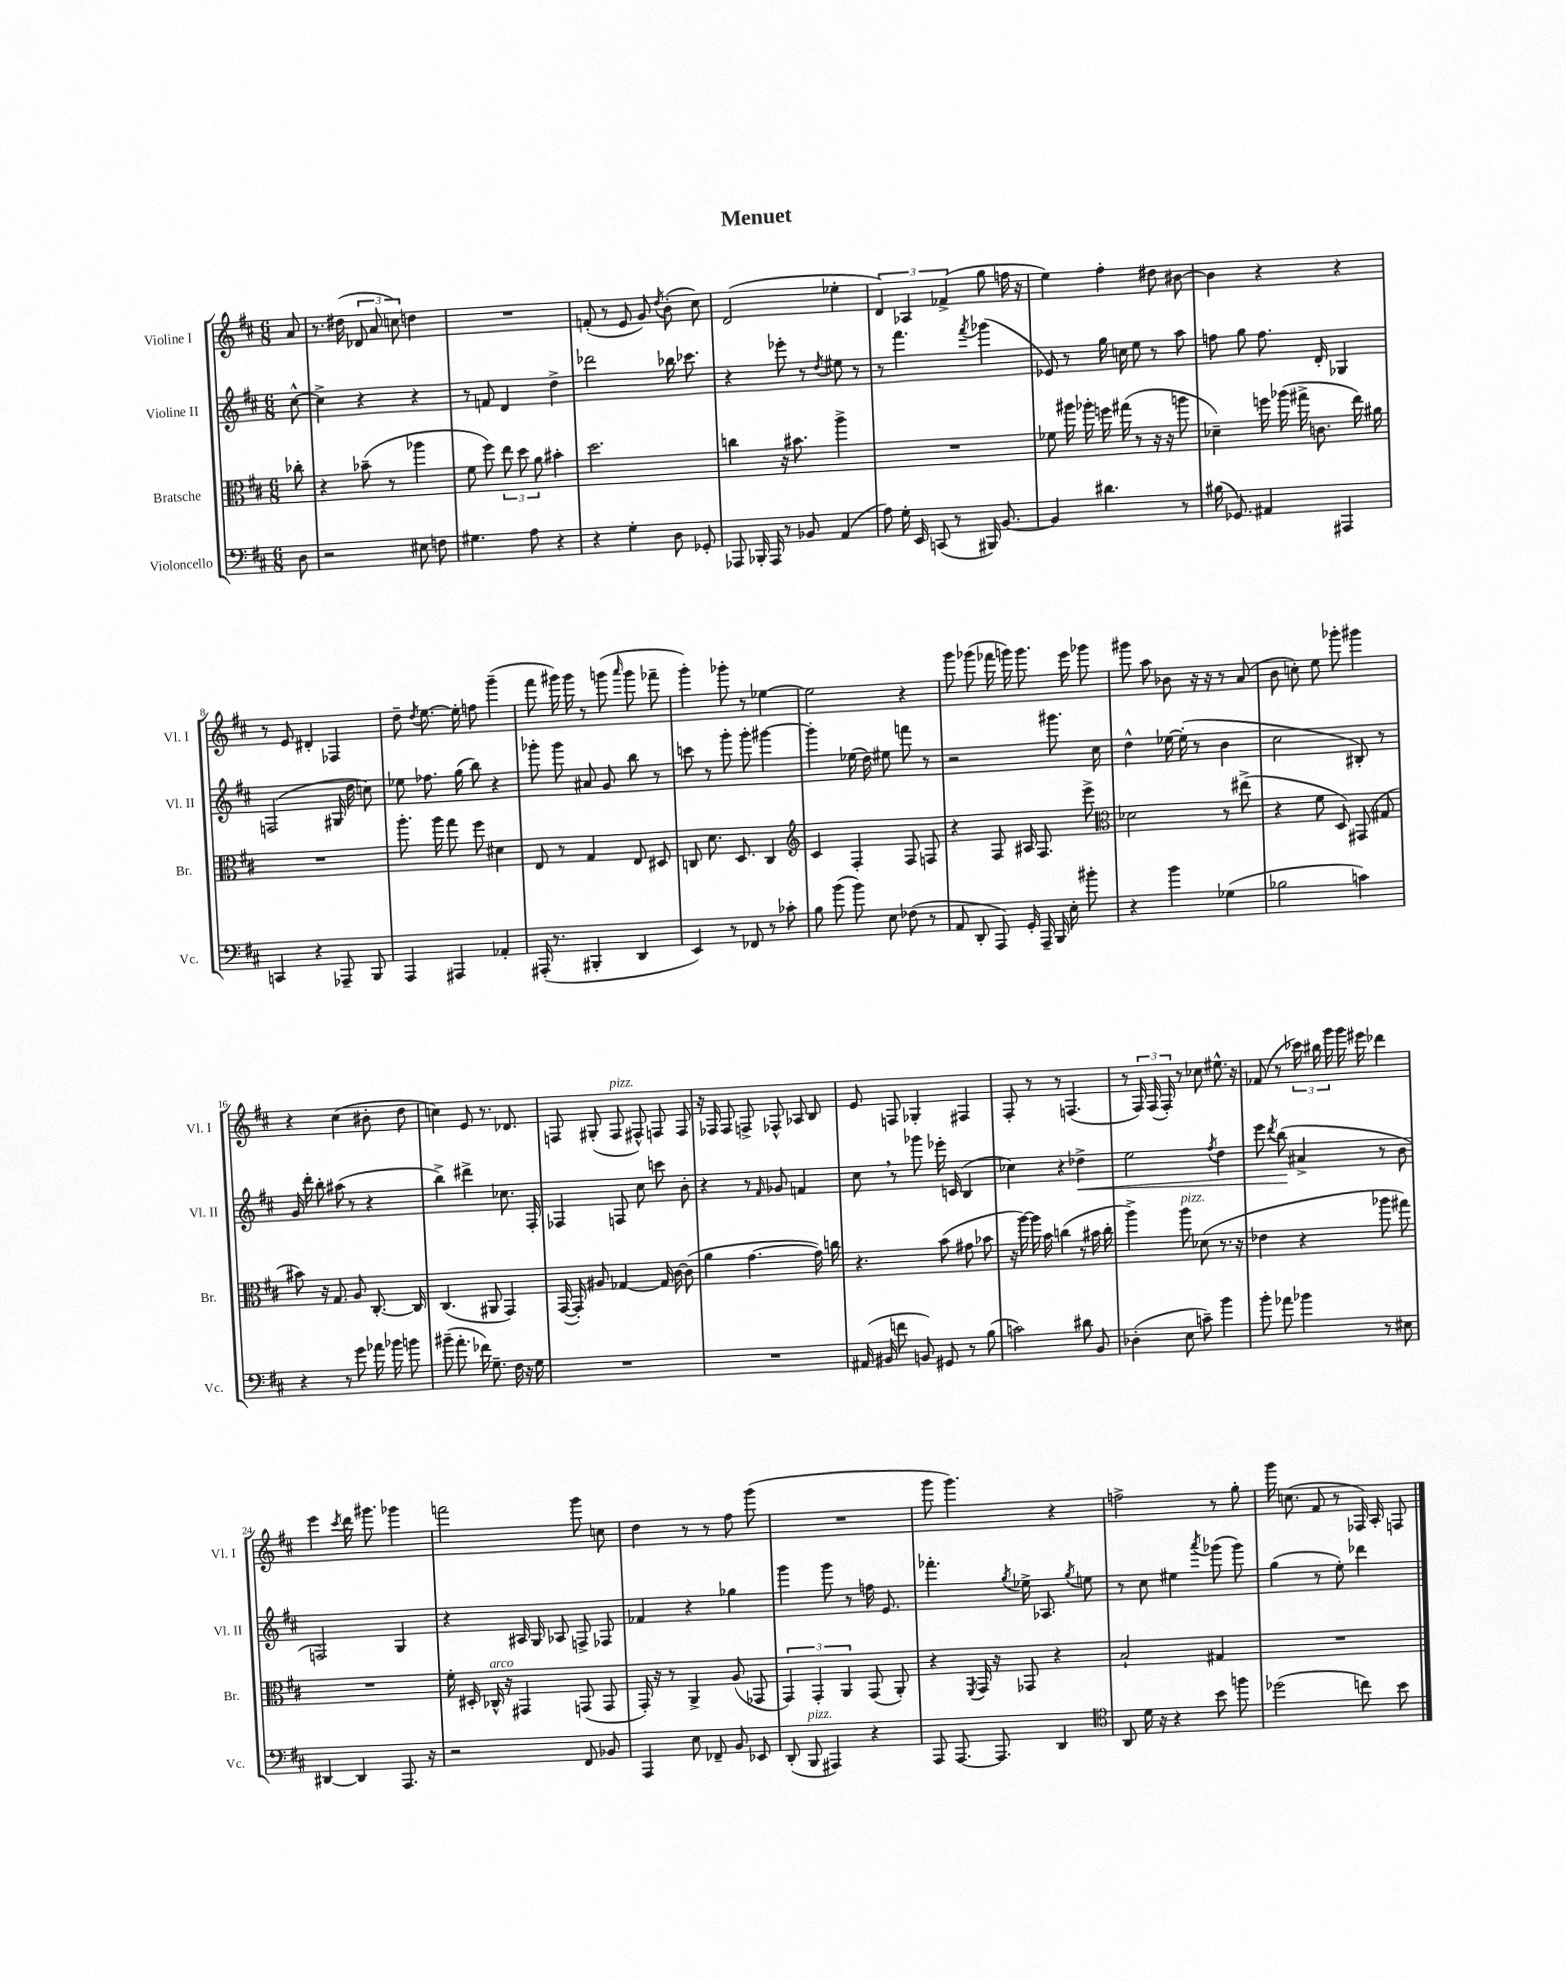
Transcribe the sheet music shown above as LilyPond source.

\header { title = "Menuet" }
<<
\new StaffGroup <<
\new Staff = "s0" \with { instrumentName = "Violine I" shortInstrumentName = "Vl. I" } {
    \clef treble \key d \major \numericTimeSignature \time 6/8 \partial 8
    \autoBeamOff a'8 |
    r8. dis''16( \tuplet 3/2 { des'8 a'8 c''8) } d''4 |
    R2. |
    f'8-.( r8 e'8 g'8) \acciaccatura { d''8 } b'8-.( cis''8) |
    d'2( ees''4-. |
    \tuplet 3/2 { d'4) aes4 fes'4->( } g''8 f''16 r16 |
    e''4) fis''4-. dis''8 bis'8~ |
    bis'4 r4 r4 |
    r8 e'8 dis'4-. fes4 |
    d''8-- \acciaccatura { d''8 } e''8.~ e''16-. f''8 g'''4--( |
    fis'''8 gis'''16) gis'''16 r8 g'''8( \grace { a'''16 } g'''8 fes'''8-- |
    g'''4-.) ges'''8-. r8 ees''4~ |
    ees''2 r4 |
    g'''8 ges'''8( fes'''16 g'''16) g'''8. e'''16 ges'''8 |
    gis'''8 a''8 bes'8 r16 r16 r8 a'8( |
    b'8 c''8-.) e''8 ges'''8-. gis'''4 |
    r4 cis''4( bis'8-. d''8 |
    c''4) e'8 r8. des'8. |
    f8 gis8-.( f8^\markup { \italic "pizz." } fis8-^) f8 f8 |
    r16 fes16 fes8 f8-> fes8-^ aes8 b8 |
    e'8 f8 ges4-. fis4 |
    fis8-. r8 r8 f4.( |
    r8 \tuplet 3/2 { fis16) fis16( fis16-.) } r8 ces''8 eis''8.-^ r16 |
    fes'8( r8 \tuplet 3/2 { ces'''16) bis''16 g'''16 } g'''16 eis'''16 des'''4 |
    e'''4 \acciaccatura { cis'''8 } d'''16 gis'''8. ges'''4 |
    f'''2 g'''8 c''8 |
    d''4 r8 r8 fis''8 g'''8( |
    R2. |
    g'''8 g'''4.) r4 |
    f''2-> r8 g''8-. |
    g'''16 c''8.( fis'8 r8 fes16) a16-. f8 \bar "|." |
}
\new Staff = "s1" \with { instrumentName = "Violine II" shortInstrumentName = "Vl. II" } {
    \clef treble \key d \major \numericTimeSignature \time 6/8 \partial 8
    \autoBeamOff cis''8~-^ |
    cis''4-> r4 r4 |
    r8 f'8 d'4 d''4-> |
    des'''2 bes''16 ces'''8. |
    r4 ees'''8-. r8 \acciaccatura { d''8 } eis''8 r8 |
    r8 fis'''4. \acciaccatura { fis'''8 } ges'''4( |
    ees'8) r8 g''16 c''16 e''8 r8 a''8 |
    f''8 g''8 f''8. d'16-. ges4 |
    f2( gis16 d''16 c''8) |
    ees''8 fes''8. g''16( b''8) r4 |
    ges'''8-. ges'''8 ais'8 g'8 b''8 r8 |
    c'''8 r8 g'''8-. g'''8-. gis'''4~ |
    gis'''4-. ees''16( d''16) eis''8 f'''8 r8 |
    r2 gis'''8. cis''16 |
    d''4-^ ees''16~ ees''16-.( r8 b'4 |
    cis''2 bis8-.) r8 |
    g'16 d'''16-. b''8-. ais''8( r8 r4 |
    b''4->) dis'''4-> ces''8. fis16-. |
    fes4 f8 cis''8 c'''8 b'8-. |
    r4 r8 \grace { fis'16 } ges'8 f'4 |
    cis''8 \breathe r8 ges'''8 ees'''16-. c'16( b4 |
    ces''4) r4 des''4->\< |
    e''2 \acciaccatura { fis''8 } d''4 |
    e'''8 \acciaccatura { d'''8 } b''8\!( ais'4-> r8 b'8 |
    f2) g4 |
    r4 ais16 g16 aes8 f8-> fes8 |
    fes'4 r4 ges''4 |
    g'''4 g'''8 r8 f''16 e'8. |
    fes'''4.-. \acciaccatura { g''8 } ees''16-> aes8. \acciaccatura { g''8 } e''8 |
    r8 cis''8 eis''4 \acciaccatura { a'''8 } ges'''8( ges'''8) |
    g''4( r8 e''8-.) des'''4 \bar "|." |
}
\new Staff = "s2" \with { instrumentName = "Bratsche" shortInstrumentName = "Br." } {
    \clef alto \key d \major \numericTimeSignature \time 6/8 \partial 8
    \autoBeamOff ces''8-. |
    r4 bes'8--( r8 aes''4 |
    fis'8 fis''8) \tuplet 3/2 { e''8 d''8 a'8 } bis'4-. |
    d''2. |
    c''4 r16 bis'8. a''4-> |
    R2. |
    fes'8 ais''16 aes''16-. f''16 gis''16( r8 r16 r16 a''8 |
    des'4--) f''16 aes''16( gis''16-> c'8. e''16) ais'16 |
    R2. |
    a''8.-. a''16 g''8 fis''8 dis'4 |
    e8 r8 g4 e8 dis8 |
    c8 d'8. d8. c4 |
    \clef treble cis'4 fis4-. fis8 f8 |
    r4 fis8 ais16 fis8. e'''8-> |
    \clef alto des'2 r8 eis''8->( |
    r4 fis'8 d8) gis,8( gis8 |
    bis'8) r16 g8. a8 cis8.~-. cis16 |
    cis4.( ais,8 g,4) |
    g,16~( g,16-.) ais8 ges4~ ges16 cis'16~ cis'8( |
    a'4 g'4.~ g'16) c''16 |
    r4. b'8( gis'8 bes'8 |
    r16 a''16~) a''16 b'16 c''4( r8 bis'16 c''16-. |
    a''4->) a''8^\markup { \italic "pizz." } des'8( r8. r16 |
    ees'4 r4 aes''8 gis''8) |
    R2. |
    fis'16-. dis16-. ces16-^^\markup { \italic "arco" } r16 gis,4 g,8( g,8 |
    g,16-.) r16 r8 a,4-> a8( ges,8 |
    \tuplet 3/2 { g,4) g,4-. a,4 } g,8( a,8-.) |
    r4 \acciaccatura { fis,8 } g,16 r16 ges,8 r4 |
    b2-! gis4 |
    R2. \bar "|." |
}
\new Staff = "s3" \with { instrumentName = "Violoncello" shortInstrumentName = "Vc." } {
    \clef bass \key d \major \numericTimeSignature \time 6/8 \partial 8
    \autoBeamOff d8 |
    r2 eis8 f8 |
    gis4. a8 r4 |
    r4 g4-. d8 ges,8-. |
    aes,,8 bes,,16-. aes,,16 r8 bes,8 a,4( |
    a8) g16-. e,16 c,8( r8 bis,,16) b,8.~ |
    b,4 dis'4. r8 |
    bis16( ges,8.) ais,4 ais,,4 |
    c,4 r4 aes,,8-- b,,8 |
    a,,4 ais,,4 aes,4-. |
    ais,,16-.( r8. bis,,4-. d,4 |
    e,4) r8 fes,8 r8 ces'8-. |
    b8 b'8( b'8) e8 fes8( r8 |
    a,8 d,8-. a,,8) g,16-. a,,16-- b,,16 e16-. bis'8-. |
    r4 b'4 ges4( |
    bes2 c'4) |
    r4 r8 g'8 aes'16 bes'16 b'8 |
    bis'8--( a'8.-. fes'16) g8.-- fis16 r16 g16 |
    R2. |
    R2. |
    ais,16( bis,16 f'8 b,8) gis,8 r8 b8( |
    c'2) dis'8 b,8 |
    des4-.( e8 c'8--) b'4 |
    b'8-. aes'8 bes'4 r8 eis8 |
    dis,4~ dis,4 a,,8. r16 |
    r2 fis,8 bes,8 |
    a,,4 e8 fes,8-- b,8 ees,8 |
    d,8-.( b,,8^\markup { \italic "pizz." } ais,,4) r4 |
    a,,8 a,,8.~ a,,8. d,4 |
    \clef tenor a,8 d'16 r16 r4 b'8 f''8 |
    des''2( c''8) b'8 \bar "|." |
}
>>
>>
